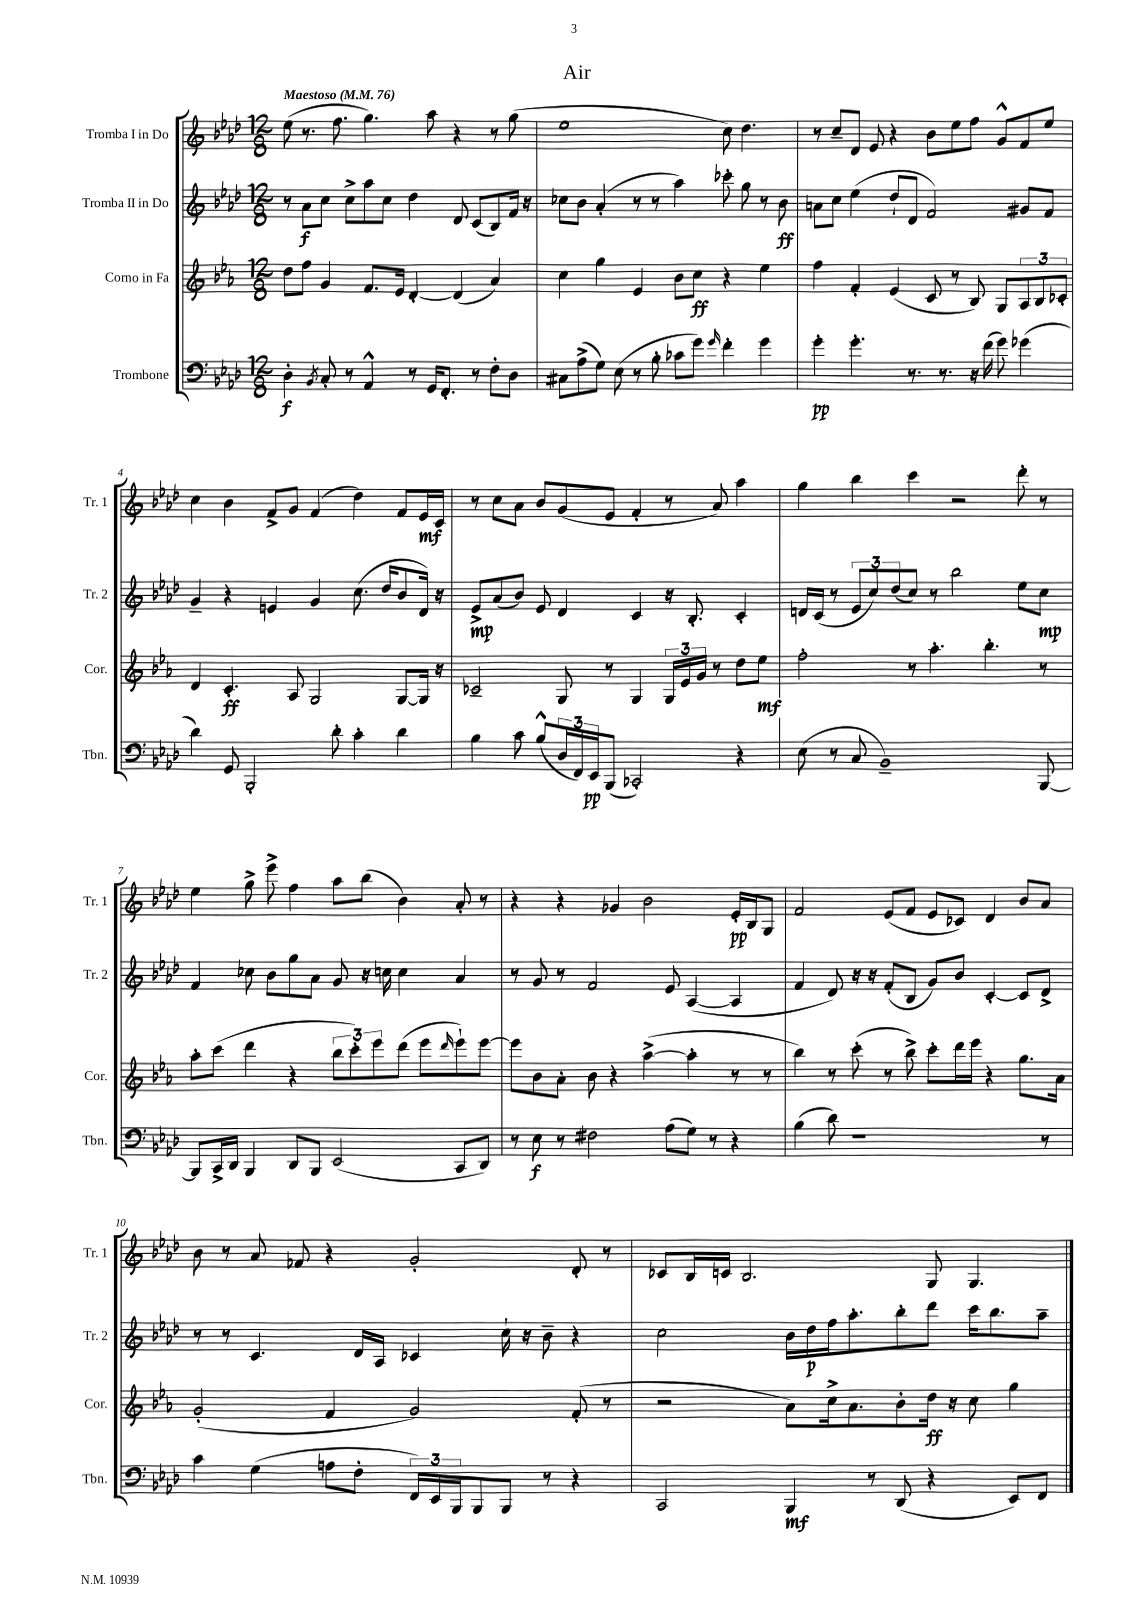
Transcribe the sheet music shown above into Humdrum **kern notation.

**kern	**dynam	**kern	**dynam	**kern	**dynam	**kern	**dynam
*part4	*part4	*part3	*part3	*part2	*part2	*part1	*part1
*staff4	*staff4	*staff3	*staff3	*staff2	*staff2	*staff1	*staff1
*I"Trombone	*	*I"Corno in Fa	*	*I"Tromba II in Do	*	*I"Tromba I in Do	*
*I'Tbn.	*	*I'Cor.	*	*I'Tr. 2	*	*I'Tr. 1	*
*clefF4	*	*clefG2	*	*clefG2	*	*clefG2	*
*k[b-e-a-d-]	*	*k[b-e-a-]	*	*k[b-e-a-d-]	*	*k[b-e-a-d-]	*
*M12/8	*	*M12/8	*	*M12/8	*	*M12/8	*
*MM76	*	*MM76	*	*MM76	*	*MM76	*
=1	=1	=1	=1	=1	=1	=1	=1
!	!	!	!	!	!	!LO:TX:a:B:t=Maestoso	!
4D-'\	f	8dd\L	.	8r	.	(8ee-\	.
.	.	8ff\J	.	8a-\L	f	8.r	.
8qBB-/	.	.	.	.	.	.	.
8C'/	.	4g/	.	8cc\J	.	.	.
.	.	.	.	.	.	8.ff\	.
8r	.	.	.	8cc^\L	.	.	.
4AA-^^/	.	8.f/L	.	8aa-\	.	4.gg\)	.
.	.	.	.	8cc\J	.	.	.
.	.	16e-/Jk	.	.	.	.	.
8r	.	[4d'/	.	4dd-\	.	.	.
16GG/KL	.	.	.	.	.	8aa-\	.
8.FF'/J	.	.	.	.	.	.	.
.	.	(4d/]	.	8d-/	.	4r	.
8r	.	.	.	(8c/L	.	.	.
8F'\L	.	4a-/)	.	8B-/)	.	8r	.
8D-\J	.	.	.	16f/Jk	.	(8gg\	.
.	.	.	.	16r	.	.	.
=2	=2	=2	=2	=2	=2	=2	=2
8C#X\L	.	4cc\	.	8cc-X\L	.	1ee-	.
(8A-^\	.	.	.	8b-\J	.	.	.
8G\J)	.	4gg\	.	(4a-'/	.	.	.
(8E-\	.	.	.	.	.	.	.
8r	.	4e-/	.	8r	.	.	.
8B-'\	.	.	.	8r	.	.	.
8c-X\L	.	8b-\L	.	4aa-\)	.	.	.
8g\J)	.	8cc\J	ff	.	.	.	.
16qqg/	.	.	.	.	.	.	.
4f'\	.	4r	.	8ccc-X'\	.	8cc\)	.
.	.	.	.	8gg\	.	4.dd-\	.
4g\	.	4ee-\	.	8r	.	.	.
.	.	.	.	8b-\	ff	.	.
=3	=3	=3	=3	=3	=3	=3	=3
4g'\	pp	4ff\	.	8an\L	.	8r	.
.	.	.	.	8cc\J	.	8cc~/L	.
4.g'\	.	4f'/	.	(4ee-\	.	8d-/J	.
.	.	.	.	.	.	8e-/	.
.	.	(4e-/	.	8dd-`/L	.	4r	.
8.r	.	.	.	8d-/J	.	.	.
.	.	8c/	.	2f/)	.	8b-\L	.
8.r	.	.	.	.	.	.	.
.	.	8r	.	.	.	8ee-\	.
16r	.	8B-/)	.	.	.	8ff\J	.
(16f\	.	.	.	.	.	.	.
8g\)	.	8G/L	.	.	.	8g^^/L	.
(4g-X\	.	12A-/	.	8g#X/L	.	8f/	.
.	.	12B-/	.	.	.	.	.
.	.	.	.	8f/J	.	8ee-/J	.
.	.	12c-X'/J	.	.	.	.	.
!!LO:LB:g=z
=4	=4	=4	=4	=4	=4	=4	=4
4d-\)	.	4d/	.	4g~/	.	4cc\	.
8GG/	.	4.c'/	ff	4r	.	4b-\	.
2BBB-'/	.	.	.	.	.	.	.
.	.	.	.	4en/	.	8f^/L	.
.	.	8A-/	.	.	.	8g/J	.
.	.	2G/	.	4g/	.	(4f/	.
8d-'\	.	.	.	.	.	.	.
4c'\	.	.	.	(8.cc\	.	4dd-\)	.
.	.	.	.	16dd-/KL	.	.	.
4d-\	.	[8G/L	.	8b-/	.	8f/L	.
.	.	16G/Jk]	.	16d-/Jk)	.	16e-/L	mf
.	.	16r	.	16r	.	16c/JJ	.
=5	=5	=5	=5	=5	=5	=5	=5
4B-\	.	2c-X~/	.	8e-^/L	mp	8r	.
.	.	.	.	(8a-/	.	8cc\L	.
8c\	.	.	.	8b-/J)	.	8a-\J	.
(8B-^^/L	.	.	.	8e-/	.	8b-/L	.
24D-/L	.	8G/	.	4d-/	.	(8g/	.
24FF/)	.	.	.	.	.	.	.
24EE-/J	pp	.	.	.	.	.	.
(8BBB-/J	.	8r	.	.	.	8e-/J	.
2CC-X'/)	.	4G/	.	4c/	.	4f'/	.
.	.	24G/LL	.	16r	.	8r	.
.	.	24e-/	.	.	.	.	.
.	.	.	.	8.B-'/	.	.	.
.	.	24g/JJ	.	.	.	.	.
.	.	8r	.	.	.	8a-/)	.
4r	.	8dd\L	.	4c'/	.	4aa-\	.
.	.	8ee-\J	mf	.	.	.	.
=6	=6	=6	=6	=6	=6	=6	=6
(8E-\	.	2ff'\	.	16dn/LL	.	4gg\	.
.	.	.	.	(16c/JJ	.	.	.
8r	.	.	.	8r	.	.	.
8C/	.	.	.	12e-/L	.	4bb-\	.
.	.	.	.	12cc/)	.	.	.
1BB-~)	.	.	.	.	.	.	.
.	.	.	.	(12dd-/	.	.	.
.	.	8r	.	8cc/J)	.	4ccc\	.
.	.	4.aa-'\	.	8r	.	.	.
.	.	.	.	2bb-\	.	2r	.
.	.	4.bb-'\	.	.	.	.	.
.	.	.	.	8ee-\L	.	8ddd-'\	.
[8BBB-/	.	8r	.	8cc\J	mp	8r	.
!!LO:LB:g=z
=7	=7	=7	=7	=7	=7	=7	=7
8BBB-/L]	.	8aa-'\L	.	4f/	.	4ee-\	.
16CC^/L	.	(8ccc\J	.	.	.	.	.
16DD-/JJ	.	.	.	.	.	.	.
4BBB-/	.	4ddd\	.	8cc-X\	.	8gg^\	.
.	.	.	.	8b-\L	.	8eee-^\	.
8DD-/L	.	4r	.	8gg\	.	4ff\	.
8BBB-/J	.	.	.	8a-\J	.	.	.
(2EE-/	.	12bb-\L	.	8g/	.	8aa-\L	.
.	.	12ccc'\)	.	.	.	.	.
.	.	.	.	16r	.	(8bb-\J	.
.	.	12eee-\	.	.	.	.	.
.	.	.	.	16ccn\	.	.	.
.	.	(8ddd\J	.	4cc\	.	4b-\)	.
.	.	8eee-\L	.	.	.	.	.
.	.	16qqddd/	.	.	.	.	.
8CC/L	.	8eee-`\)	.	4a-/	.	8a-'/	.
8DD-/J)	.	[8eee-\J	.	.	.	8r	.
=8	=8	=8	=8	=8	=8	=8	=8
8r	.	8eee-\L]	.	8r	.	4r	.
8E-\	f	8b-\	.	8g/	.	.	.
8r	.	8a-'\J	.	8r	.	4r	.
2F#X\	.	8b-\	.	2f/	.	.	.
.	.	4r	.	.	.	4g-X/	.
.	.	([4aa-^\	.	.	.	2b-\	.
(8A-\L	.	.	.	8e-/	.	.	.
8G\J)	.	4aa-'\]	.	([4A-/	.	.	.
8r	.	.	.	.	.	.	.
4r	.	8r	.	4A-/]	.	16e-'/LL	pp
.	.	.	.	.	.	16B-/J	.
.	.	8r	.	.	.	8G/J	.
=9	=9	=9	=9	=9	=9	=9	=9
(4B-\	.	4bb-\)	.	4f/	.	2f/	.
8d-\)	.	8r	.	8d-/)	.	.	.
1r	.	(8ccc'\	.	16r	.	.	.
.	.	.	.	16r	.	.	.
.	.	8r	.	(8f'/L	.	(8e-/L	.
.	.	8bb-^\)	.	8B-/J	.	8f/J	.
.	.	8ccc'\L	.	8g/L)	.	8e-/L	.
.	.	16ddd\L	.	8b-/J	.	8c-X/J)	.
.	.	16eee-\JJ	.	.	.	.	.
.	.	4r	.	[4c'/	.	4d-/	.
.	.	8.gg\L	.	8c/L]	.	8b-/L	.
8r	.	.	.	8d-^/J	.	8a-/J	.
.	.	16a-\Jk	.	.	.	.	.
!!LO:LB:g=z
=10	=10	=10	=10	=10	=10	=10	=10
4c\	.	(2g'/	.	8r	.	8b-\	.
.	.	.	.	8r	.	8r	.
(4G\	.	.	.	4.c/	.	8a-/	.
.	.	.	.	.	.	8f-X/	.
8An\L	.	4f/	.	.	.	4r	.
8F'\J	.	.	.	16d-/LL	.	.	.
.	.	.	.	16A-/JJ	.	.	.
24FF/LL)	.	2g/)	.	4c-X/	.	2g'/	.
24EE-/	.	.	.	.	.	.	.
24BBB-/J	.	.	.	.	.	.	.
8BBB-/	.	.	.	.	.	.	.
8BBB-/J	.	.	.	16cc`\	.	.	.
.	.	.	.	16r	.	.	.
8r	.	.	.	8b-~\	.	.	.
4r	.	(8f'/	.	4r	.	8d-'/	.
.	.	8r	.	.	.	8r	.
=11	=11	=11	=11	=11	=11	=11	=11
2CC/	.	2r	.	2cc\	.	8c-X/L	.
.	.	.	.	.	.	16B-/L	.
.	.	.	.	.	.	16cn/JJ	.
.	.	.	.	.	.	2.B-/	.
4BBB-/	mf	8a-\L)	.	16b-\LL	.	.	.
.	.	.	.	16dd-\	p	.	.
.	.	16cc^\k	.	16ff\J	.	.	.
.	.	8.a-\	.	8.aa-'\	.	.	.
8r	.	.	.	.	.	.	.
(8DD-/	.	8b-'\	.	8bb-'\	.	.	.
4r	.	16dd\Jk	ff	8ddd-\J	.	8G/	.
.	.	16r	.	.	.	.	.
.	.	8cc\	.	16ccc\KL	.	4.G/	.
.	.	.	.	8.bb-\	.	.	.
8EE-/L)	.	4gg\	.	.	.	.	.
8FF/J	.	.	.	8aa-~\J	.	.	.
==	==	==	==	==	==	==	==
*-	*-	*-	*-	*-	*-	*-	*-
